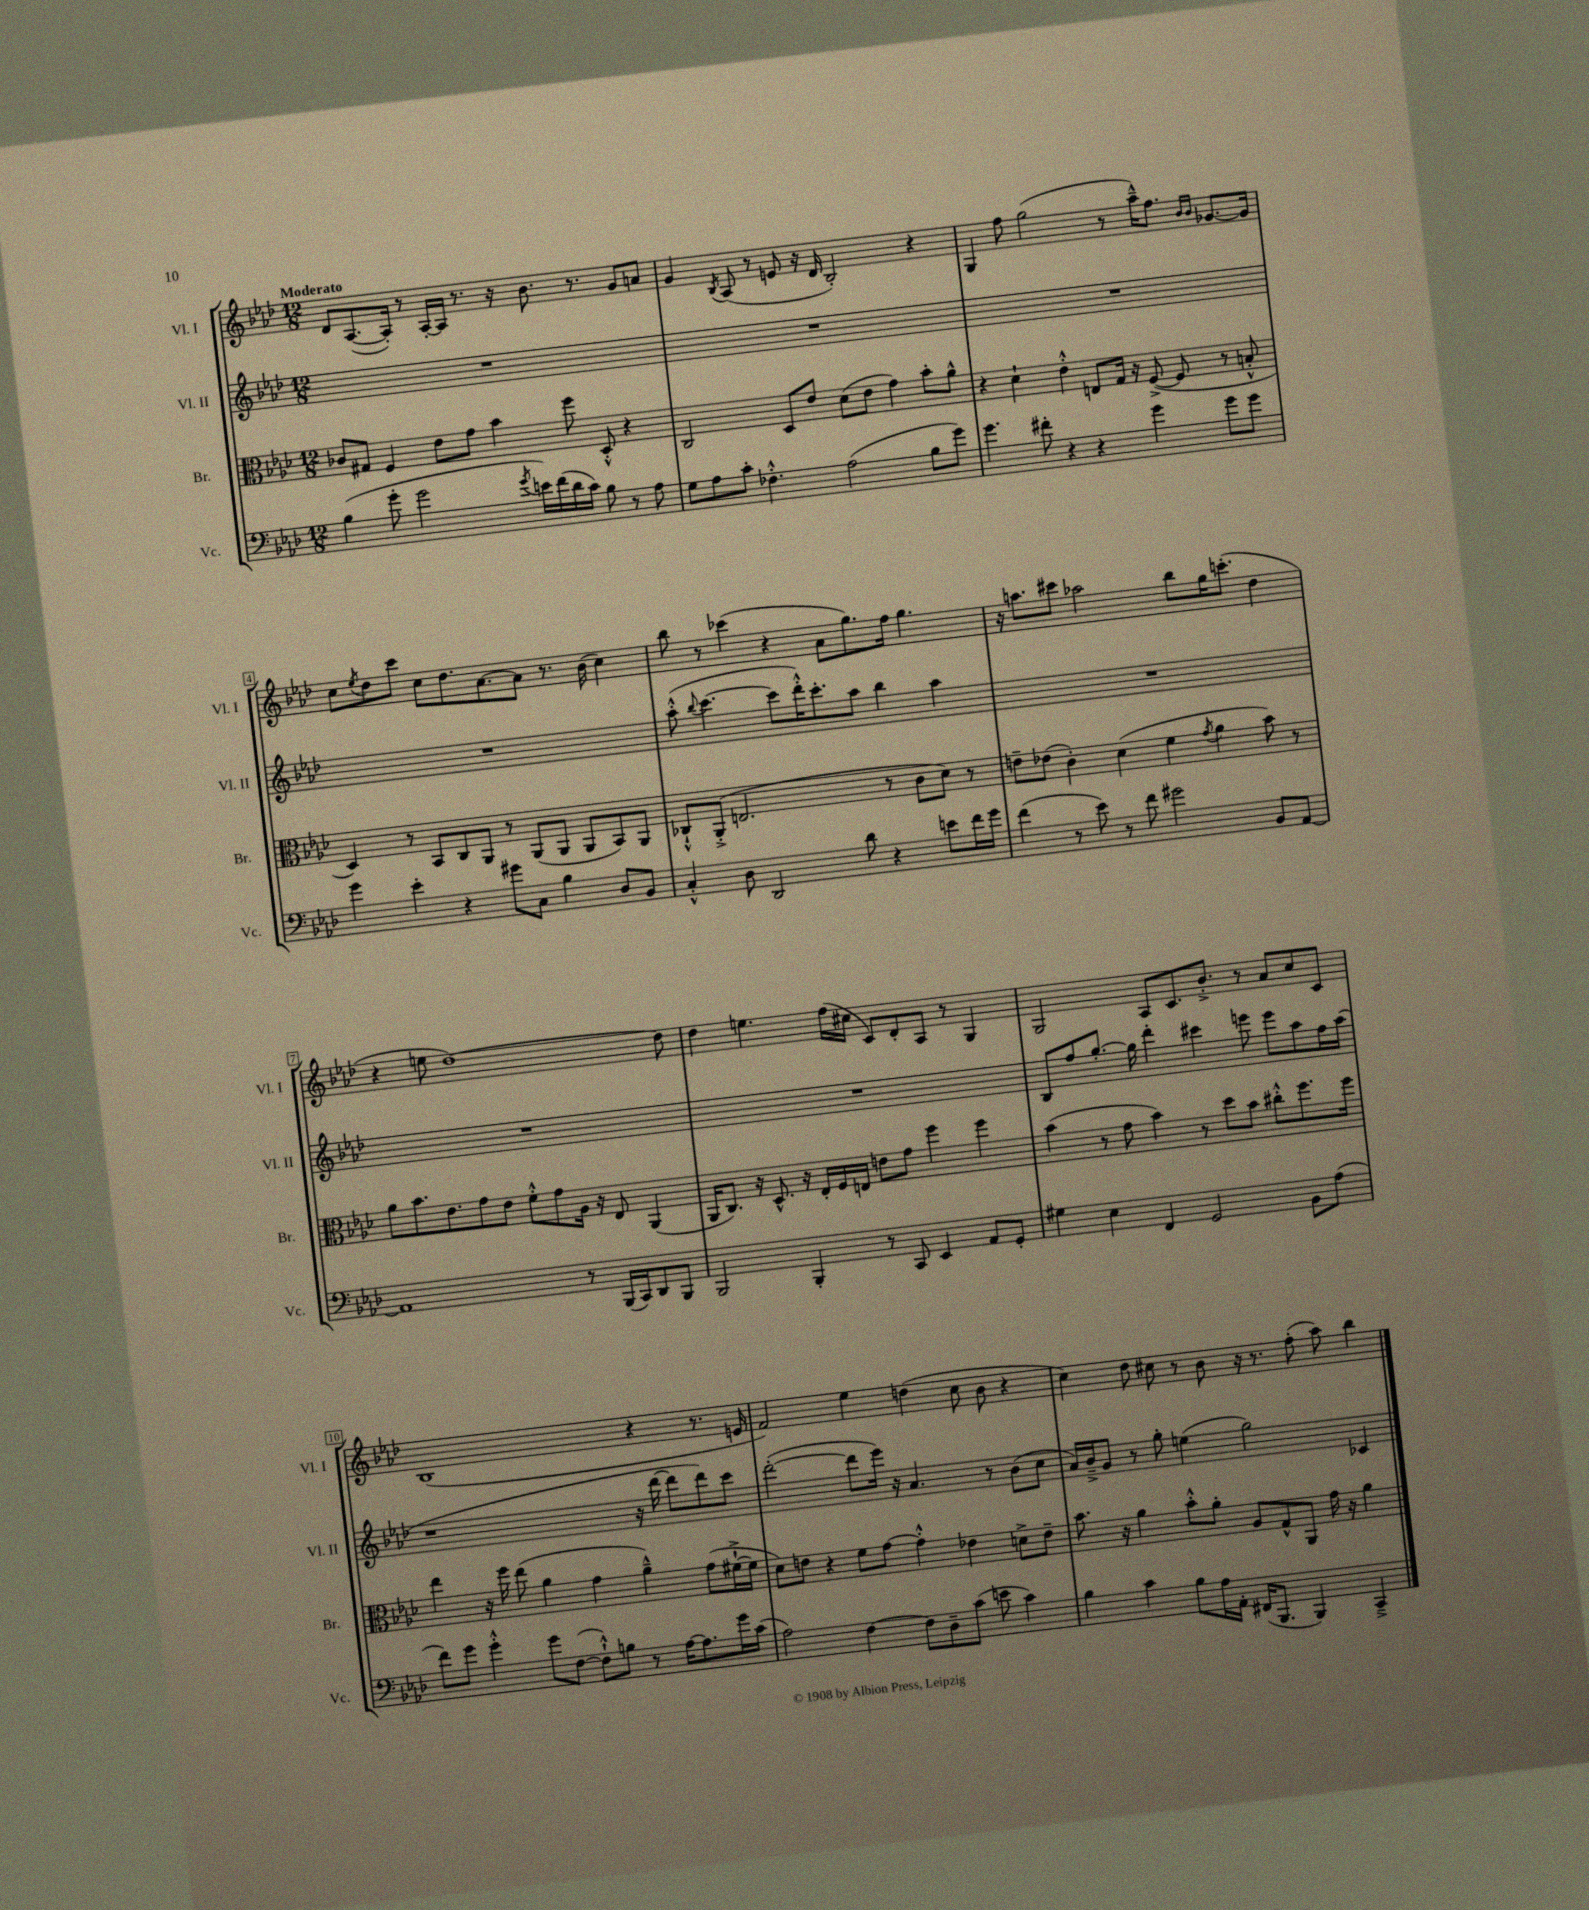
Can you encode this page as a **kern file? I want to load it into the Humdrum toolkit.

**kern	**kern	**kern	**kern
*part4	*part3	*part2	*part1
*staff4	*staff3	*staff2	*staff1
*I"Vc.	*I"Br.	*I"Vl. II	*I"Vl. I
*I'Vc.	*I'Br.	*I'Vl. II	*I'Vl. I
*clefF4	*clefC3	*clefG2	*clefG2
*k[b-e-a-d-]	*k[b-e-a-d-]	*k[b-e-a-d-]	*k[b-e-a-d-]
*M12/8	*M12/8	*M12/8	*M12/8
=1	=1	=1	=1
!	!	!	!LO:TX:a:B:t=Moderato
(4B-\	8c-X/L	1.r	8d-/L
.	8G#X/J	.	([8.A-/
8g'\	4F/	.	.
.	.	.	16A-'/Jk])
2g\	.	.	8r
.	8e-\L	.	[16A-'/LL
.	.	.	16A-/JJ]
.	8g\J	.	8.r
.	4b-\	.	.
.	.	.	16r
8qg/	.	.	.
16en\LL)	.	.	8.b-\
(16f\	.	.	.
16d-\	8ff\	.	.
16c\JJ)	.	.	8.r
8B-\	8D-'^^/	.	.
8r	4r	.	8g/L
8A-\	.	.	8an/J
=2	=2	=2	=2
8G\L	2C/	1.r	4g/
8A-\	.	.	.
.	.	.	8qB-/
8c'\J	.	.	(8A-/
4.F-X'^^\	.	.	8r
.	8D-/L	.	8en/
.	8e-/J	.	16r
.	.	.	16d-/
(2A-\	(8d-\L	.	2B-'/)
.	8e-\J	.	.
.	4g\)	.	.
8B-\L	8b-'\L	.	4r
8g\J)	8a-^^\J	.	.
=3	=3	=3	=3
4.g\	4r	1.r	4G/
.	4d-`\	.	8ff\
8f#X'\	.	.	(2gg\
4r	4e-'^^\	.	.
4r	8En/L	.	.
.	16G/Jk	.	8r
.	16r	.	.
4g\	([8F^/	.	16aa-~^^\KL)
.	.	.	8.ff\J
.	8F/]	.	.
.	.	.	16qqb-/LL
.	.	.	16qqb-/JJ
8g\L	8r	.	[8.g-X/L
8g\J	8Bn'^^/	.	.
.	.	.	16g-/Jk]
!!LO:LB:g=z
=4	=4	=4	=4
4g\	4D-/)	1.r	8cc\L
.	.	.	8qee-/
.	.	.	8dd-\
4e-'\	8r	.	8ccc\J
.	8BB-/L	.	8cc\L
4r	8C/	.	8.dd-\
.	8AA-/J	.	.
.	.	.	[8.a-\
8g#X\L	8r	.	.
8C\J	(8AA-/L	.	8a-\J]
4B-\	8AA-/J	.	8.r
.	8AA-/L	.	.
.	.	.	(16b-\
8D-/L	8BB-/)	.	4cc\)
8BB-/J	8AA-/J	.	.
=5	=5	=5	=5
4C'^^/	8C-X`^^/L	(8aa-'^^\	8bb-\
.	.	8qqbb-/	.
.	(8AA-'^/J	[4.ccc\	8r
8D-\	2.En/	.	(4ccc-X\
2DD-/	.	.	.
.	.	8ccc\L]	4r
.	.	16ddd-'^^\K)	.
.	.	8.ccc'\	.
.	.	.	8a-\L
8d-\	.	8aa-\J	8.gg\)
4r	8r	4bb-\	.
.	.	.	16ff\Jk
.	8c\L	.	4.gg\
8en\L	8d-\J)	4aa-\	.
16f\L	8r	.	.
16g\JJ	.	.	.
=6	=6	=6	=6
(4f\	8en~\L	1.r	16r
.	.	.	8.aan\L
.	(8e-X\J	.	.
8r	4c'\)	.	8ccc#X\J
8e-\)	.	.	2aa-X\
8r	(4d-\	.	.
8f\	.	.	.
2g#X\	4f\	.	.
.	.	.	8bb-\L
.	8qg/	.	.
.	4a-\	.	16gg\K
.	.	.	(8.cccn'\J
8BB-/L	8b-\)	.	4dd-\
[8AA-/J	8r	.	.
!!LO:LB:g=z
=7	=7	=7	=7
1AA-]	8a-\L	1.r	4r
.	8.b-\	.	.
.	.	.	8een\
.	8.e-\	.	.
.	.	.	[1dd-)
.	8g\	.	.
.	8e-\J	.	.
.	8f'^^\L	.	.
.	8g\	.	.
8r	16A-\Jk	.	.
.	16r	.	.
(16BBB-/LL	8E-/	.	.
16CC/J)	.	.	.
8DD-/	(4AA-/	.	.
8BBB-/J	.	.	8dd-\]
=8	=8	=8	=8
2BBB-/	16AA-/KL	1.r	4dd-\
.	8.C/J)	.	.
.	16r	.	4.een\
.	8.D-^^/	.	.
4BBB-'/	16r	.	.
.	16E-'/LL	.	.
.	16F/	.	(16ff\LL
.	16En/JJ	.	16cc#X\JJ
8r	8en\L	.	8c/L)
8CC/	8g\J	.	8d-'/
4EE-/	4ff\	.	8A-/J
.	.	.	8r
8AA-/L	4ff\	.	4G/
8GG'/J	.	.	.
=9	=9	=9	=9
4G#X\	(4b-\	8B-/L	2G/
.	.	8ff/	.
4E-\	8r	[8.gg'/J	.
.	8g\	.	.
.	.	16gg\]	.
4FF/	4b-\)	4ddd-'\	8A-/L
.	.	.	8.c/
2GG/	8r	4ccc#X\	.
.	.	.	8.b-'^/J
.	8dd-\L	.	.
.	8b-\J	8eeen\	8r
.	8cc#X'^^\L	8eee\L	8a-/L
8BB-\L	8.ff\	8aa-\	8cc/
(8A-\J	.	16ff\L	8c/J
.	16ff\Jk	(16aa-\JJ	.
!!LO:LB:g=z
=10	=10	=10	=10
8f\L)	4ee-\	1r	(1B-
8g\J	.	.	.
4g'^^\	16r	.	.
.	16ff\	.	.
.	(8ee-\	.	.
8g\L	4a-\	.	.
([8F\J	.	.	.
8F`^^\L])	4g\	.	.
8Bn\J	.	.	.
8r	4a-~^^\)	16r	4r
.	.	[16ddd-\	.
[16A-\KL	.	8ddd-\L]	.
8.A-\]	.	.	.
.	(8g\L	8ddd-\)	8.r
16g\L	[16f#X`^\L	8ccc\J	.
(16c\JJ	16f#\JJ]	.	16en/
=11	=11	=11	=11
2A-\)	8d-\L)	([2ddd-'\	2f/)
.	8en\J	.	.
.	4r	.	.
[4F\	8f\L	8ddd-\L]	4ee-\
.	[8g\J	16eee-\Jk)	.
.	.	16r	.
8F\L]	4g'^^\]	4.a-/	(4ddn\
8D-~\	.	.	.
(8c\J	4e-X\	.	8cc\
8en\	.	8r	8b-\
4c\)	8dn^\L	(8b-\L	4r
.	8e-~\J	8cc\J	.
=12	=12	=12	=12
4B-\	8.b-\	16a-/LL)	4cc\)
.	.	16b-~^/J	.
.	.	8g/J	.
.	16r	.	.
4c\	4a-\	8r	8dd-\
.	.	8gg'\	8cc#X\
8B-\L	8b-'^^\L	(4een\	8r
16A-\L	8a-'\J	.	8b-\
16AA-'\JJ	.	.	.
(16FF#X/KL	8A-/L	2gg\)	16r
8.BBB-/J	.	.	8.r
.	8G^^/	.	.
4BBB-/)	8AA-/J	.	(8ff'\
.	16g\	.	8aa-\)
.	16r	.	.
4CC~^/	4a-\	4c-X/	4bb-\
==	==	==	==
*-	*-	*-	*-
